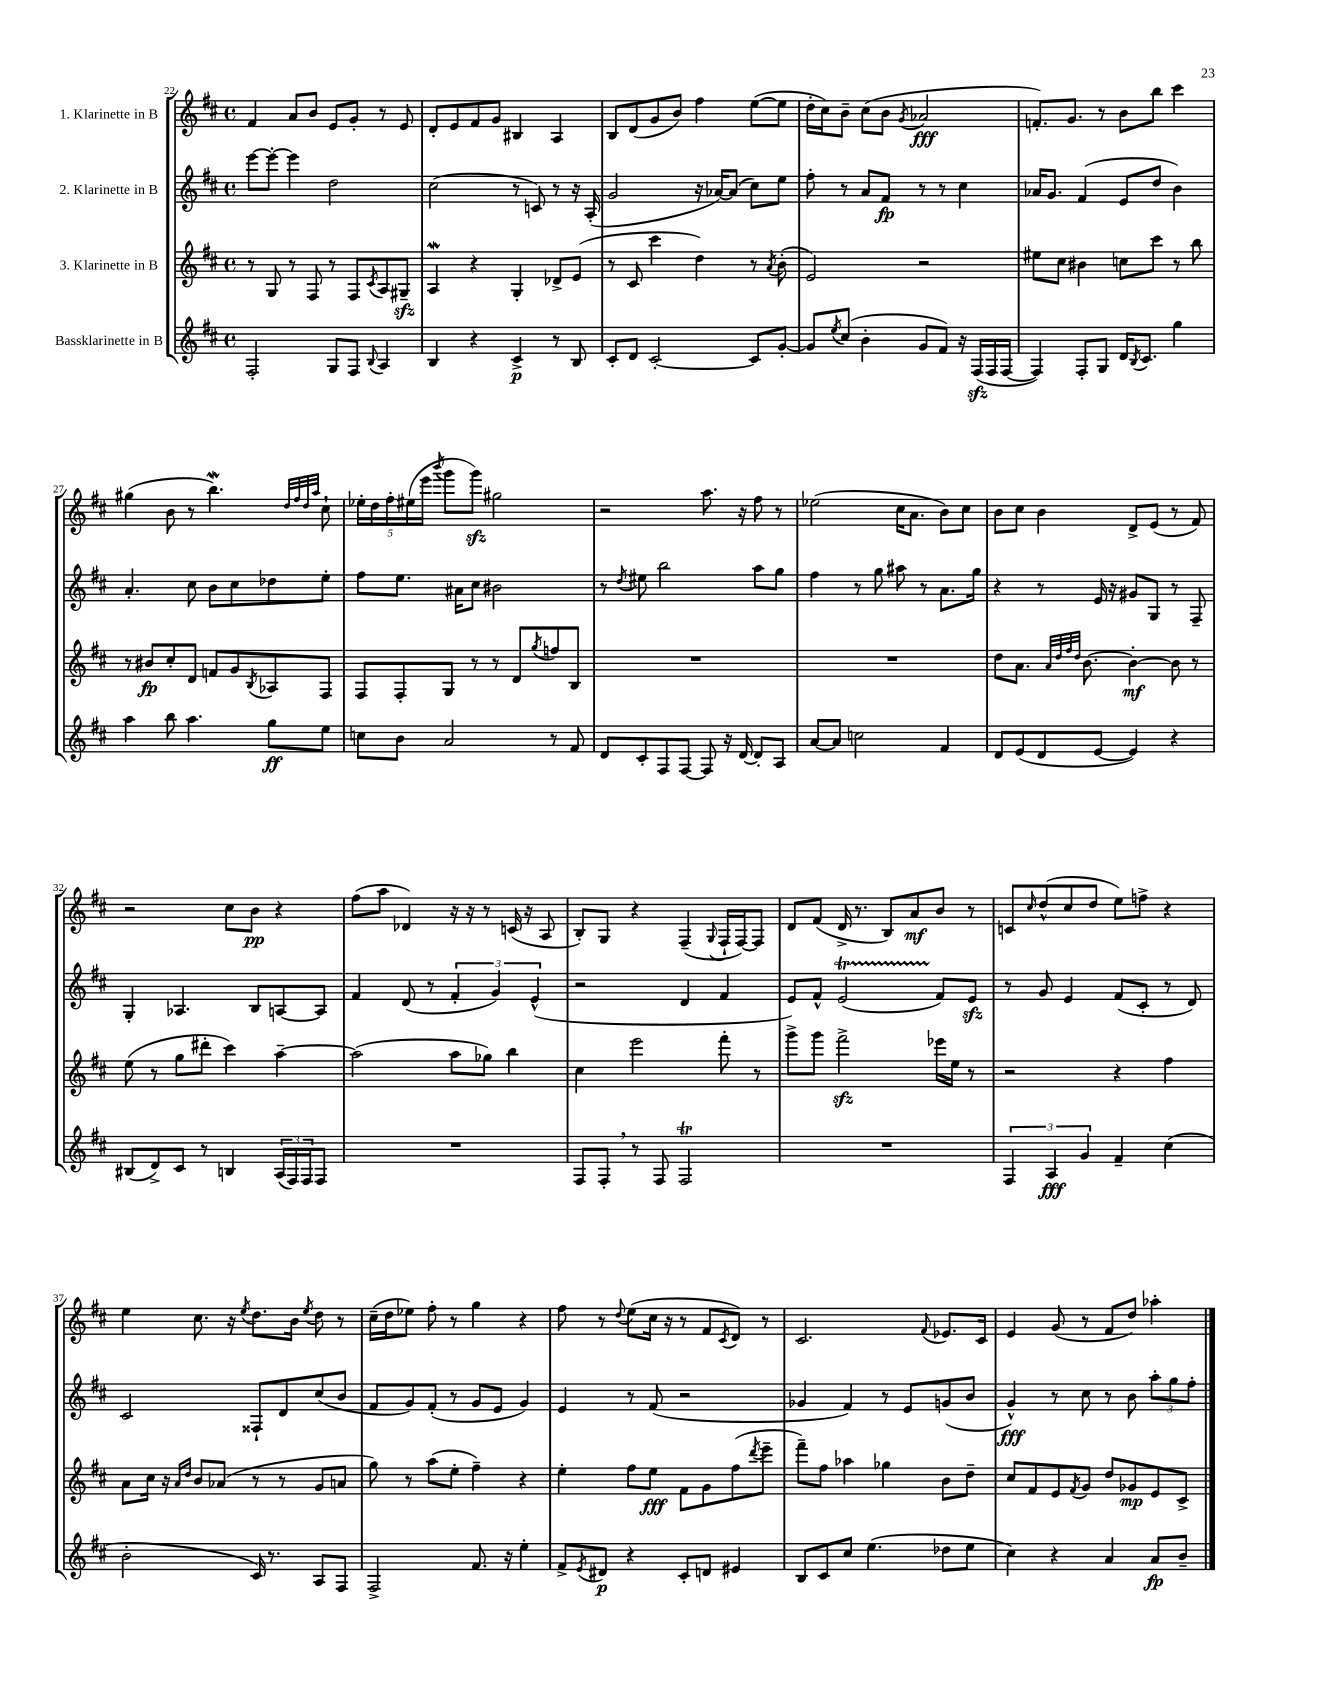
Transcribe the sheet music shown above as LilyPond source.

<<
\new StaffGroup <<
\new Staff = "s0" \with { instrumentName = "1. Klarinette in B" } {
    \clef treble \key d \major \defaultTimeSignature \time 4/4
    fis'4 a'8 b'8 e'8 g'8-. r8 e'8 |
    d'8-. e'8 fis'8 g'8 bis4 a4 |
    b8 d'8( g'8 b'8) fis''4 e''8~( e''8 |
    d''16-. cis''16) b'8-- cis''8( b'8 \acciaccatura { g'8 } aes'2\fff |
    f'8.-.) g'8. r8 b'8 b''8 cis'''4 |
    gis''4( b'8 r8 b''4.\mordent) \grace { d''32 fis''32 d''32 a''32 } cis''8-! |
    \tuplet 5/4 { ees''16-. d''16 fis''16-. eis''16( e'''16 } \acciaccatura { b'''8 } g'''8 g'''8\sfz) gis''2 |
    r2 a''8. r16 fis''8 r8 |
    ees''2( cis''16 a'8. b'8) cis''8 |
    b'8 cis''8 b'4 d'8-> e'8( r8 fis'8) |
    r2 cis''8 b'8\pp r4 |
    fis''8( a''8 des'4) r16 r16 r8 c'16( r16 a8 |
    b8-.) g8 r4 fis4--( \appoggiatura { g8 } fis16-! fis16~) fis8 |
    d'8 fis'8( d'16-> r8. b8) a'8\mf b'8 r8 |
    c'8 \grace { cis''16 } d''8-^( cis''8 d''8 e''8) f''8-> r4 |
    e''4 cis''8. r16 \acciaccatura { e''8 } d''8. b'16 \acciaccatura { e''8 } d''8 r8 |
    cis''16--( d''16 ees''8) fis''8-. r8 g''4 r4 |
    fis''8 r8 \appoggiatura { d''8 } e''8( cis''16 r16 r8 fis'8 \acciaccatura { cis'8 } d'8) r8 |
    cis'2. \appoggiatura { fis'8 } ees'8. cis'16 |
    e'4 g'8( r8 fis'8 d''8) aes''4-. \bar "|." |
}
\new Staff = "s1" \with { instrumentName = "2. Klarinette in B" } {
    \clef treble \key d \major \defaultTimeSignature \time 4/4
    e'''8~ e'''8~-. e'''4 d''2 |
    cis''2( r8 c'8) r8 r16 a16-.( |
    g'2 r16 aes'16~) aes'8( cis''8) e''8 |
    fis''8-. r8 a'8 fis'8\fp r8 r8 cis''4 |
    aes'16 g'8. fis'4( e'8 d''8 b'4) |
    a'4.-. cis''8 b'8 cis''8 des''8 e''8-. |
    fis''8 e''8. ais'16 cis''8 bis'2 |
    r8 \acciaccatura { d''8 } eis''8 b''2 a''8 g''8 |
    fis''4 r8 g''8 ais''8 r8 a'8. g''16 |
    r4 r8 e'16 r16 gis'8 g8 r8 fis8-- |
    g4-. aes4. b8 a8~ a8 |
    fis'4 d'8( r8 \tuplet 3/2 { fis'4-. g'4) e'4-^( } |
    r2 d'4 fis'4 |
    e'8) fis'8-^ e'2\startTrillSpan( fis'8\stopTrillSpan) e'8\sfz |
    r8 g'8 e'4 fis'8( cis'8-. r8 d'8) |
    cis'2 fisis8-! d'8 cis''8( b'8 |
    fis'8 g'8) fis'8-.( r8 g'8 e'8 g'4) |
    e'4 r8 fis'8( r2 |
    ges'4 fis'4) r8 e'8 g'8( b'8 |
    g'4-^\fff) r8 cis''8 r8 b'8 \tuplet 3/2 { a''8-. g''8 fis''8-. } \bar "|." |
}
\new Staff = "s2" \with { instrumentName = "3. Klarinette in B" } {
    \clef treble \key d \major \defaultTimeSignature \time 4/4
    r8 g8 r8 fis8 r8 fis8 \acciaccatura { cis'8 } a8 gis8--\sfz |
    a4\mordent r4 g4-. des'8-> e'8( |
    r8 cis'8 cis'''4 d''4) r8 \acciaccatura { a'8 } b'8-.( |
    e'2) r2 |
    eis''8 cis''8 bis'4 c''8 cis'''8 r8 b''8 |
    r8 bis'8\fp cis''8-. d'8 f'8 g'8 \acciaccatura { b8 } aes8 fis8 |
    fis8 fis8-. g8 r8 r8 d'8 \acciaccatura { g''8 } f''8 b8 |
    R1 |
    R1 |
    d''8 a'8. \grace { a'32 d''32 fis''32 d''32 } b'8.~ b'4~-.\mf b'8 r8 |
    e''8( r8 g''8 dis'''8-. cis'''4) a''4~-- |
    a''2( a''8 ges''8) b''4 |
    cis''4 e'''2 fis'''8-. r8 |
    g'''8-> g'''8 fis'''2->\sfz ees'''16 e''16 r8 |
    r2 r4 fis''4 |
    a'8 cis''16 r16 \grace { a'16 d''16 } b'8 aes'8( r8 r8 g'8 a'8 |
    g''8) r8 a''8( e''8-. fis''4--) r4 |
    e''4-. fis''8 e''8\fff fis'8 g'8 fis''8( \acciaccatura { d'''8 } e'''8-- |
    fis'''8--) fis''8 aes''4 ges''4 b'8 d''8-- |
    cis''8 fis'8 e'8 \acciaccatura { fis'8 } g'8 d''8 ges'8\mp e'8 cis'8-> \bar "|." |
}
\new Staff = "s3" \with { instrumentName = "Bassklarinette in B" } {
    \clef treble \key d \major \defaultTimeSignature \time 4/4
    fis2-. g8 fis8 \appoggiatura { b8 } a4 |
    b4 r4 cis'4->\p r8 b8 |
    cis'8-. d'8 cis'2~-. cis'8 g'8~-. |
    g'8 \acciaccatura { e''8 } cis''8( b'4-. g'8 fis'8) r16 fis16\sfz( fis16 fis16~ |
    fis4) fis8-. g8 d'16 \acciaccatura { b8 } cis'8. g''4 |
    a''4 b''8 a''4. g''8\ff e''8 |
    c''8 b'8 a'2 r8 fis'8 |
    d'8 cis'8-. fis8 fis8~ fis8 r16 d'16~ d'8-. a8 |
    a'8~ a'8 c''2 fis'4 |
    d'8 e'8( d'8 e'8~ e'4) r4 |
    bis8( d'8->) cis'8 r8 b4 \tuplet 3/2 { a16( fis16) fis16 } fis8 |
    R1 |
    fis8 fis8-. \breathe r8 fis8 fis2\trill |
    R1 |
    \tuplet 3/2 { fis4 a4\fff g'4 } fis'4-- cis''4( |
    b'2-. cis'16) r8. a8 fis8 |
    fis2-> fis'8. r16 e''4-. |
    fis'8-> \acciaccatura { e'8 } dis'8\p r4 cis'8-. d'8 eis'4 |
    b8 cis'8 cis''8 e''4.( des''8 e''8 |
    cis''4) r4 a'4 a'8\fp b'8-- \bar "|." |
}
>>
>>
\layout { \context { \Score currentBarNumber = #22 } }
